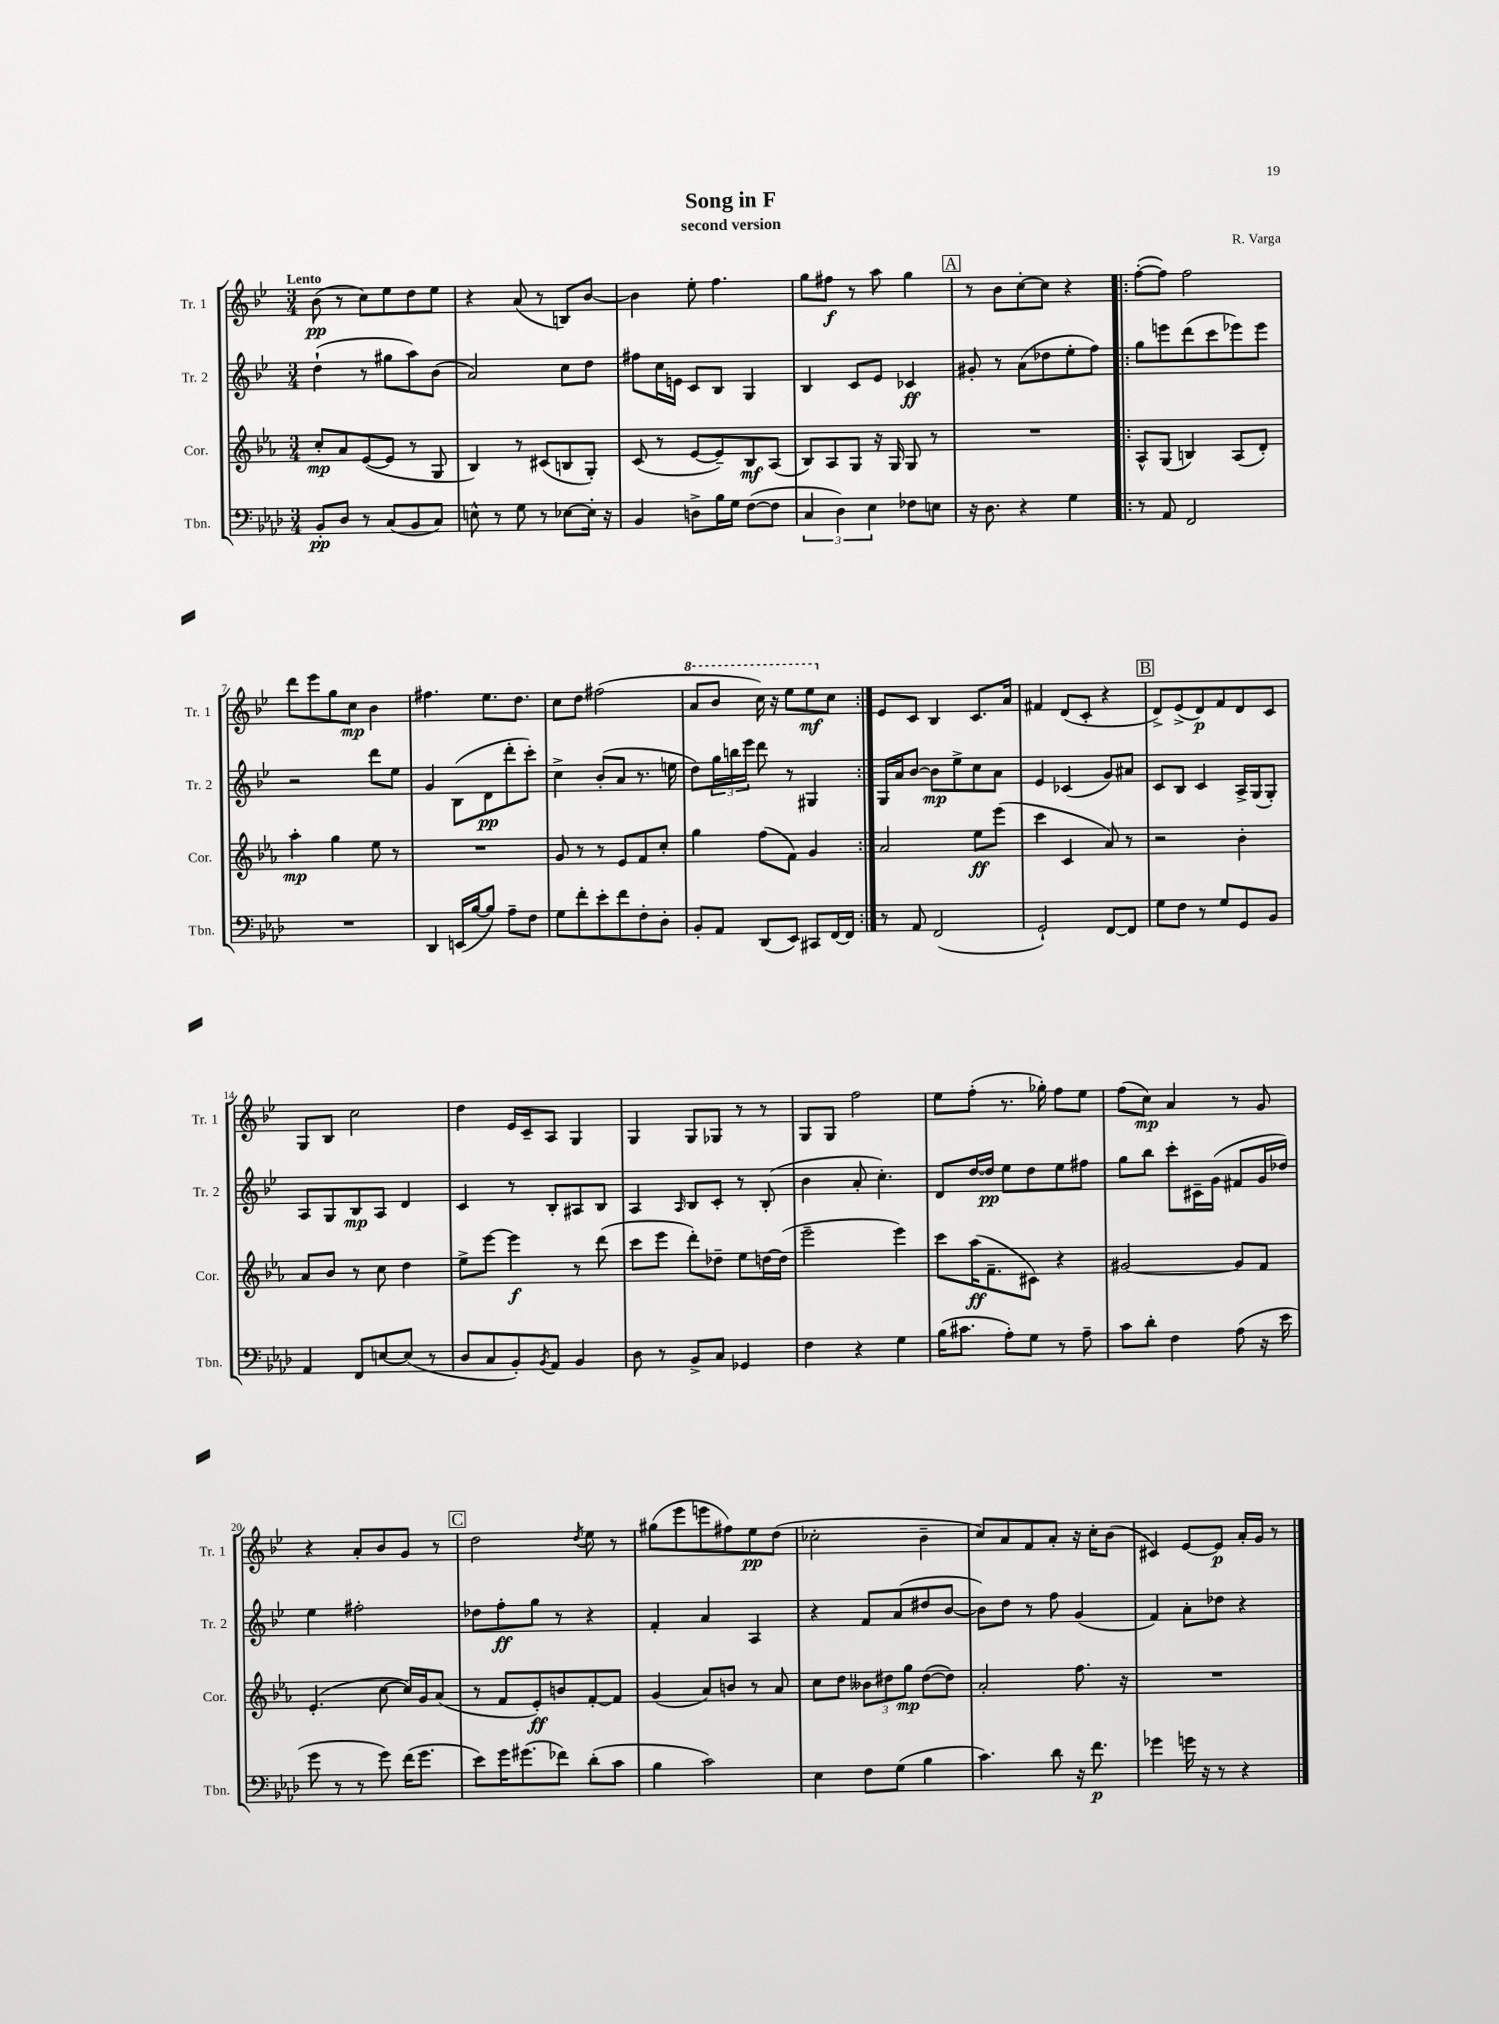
\header { title = "Song in F" composer = "R. Varga" subtitle = "second version" }
<<
\new StaffGroup <<
\new Staff = "s0" \with { instrumentName = "Tr. 1" shortInstrumentName = "Tr. 1" } {
    \clef treble \key bes \major \numericTimeSignature \time 3/4 \tempo "Lento"
    bes'8\pp( r8 c''8) ees''8 d''8 ees''8 |
    r4 a'8( r8 b8) bes'8~ |
    bes'4 ees''8-. f''4. |
    g''8 fis''8\f r8 a''8 g''4 |
    \mark \markup { \box "A" } r8 bes'8 c''8~-. c''8 r4 |
    \repeat volta 2 { f''8~-.( f''8) f''2 |
    d'''8 ees'''8 g''8 c''8\mp bes'4 |
    fis''4. ees''8. d''8. |
    c''8 d''8 fis''2( |
    \ottava #1 a''8 bes''8 c'''16) r16 ees'''8 ees'''8\mf \ottava #0 c''8 | }
    ees'8 c'8 bes4 c'8. a'16 |
    fis'4 d'8( c'8-. r4 |
    \mark \markup { \box "B" } d'8->) ees'8->( d'8\p) f'8 d'8 c'8 |
    g8 bes8 c''2 |
    d''4 ees'16 c'16-- a8 g4 |
    g4 g8 ges8 r8 r8 |
    g8 g8 f''2 |
    ees''8 f''8-.( r8. ges''16-.) f''8 ees''8 |
    f''8( c''8\mp) a'4 r8 g'8 |
    r4 a'8-. bes'8 g'8 r8 |
    \mark \markup { \box "C" } d''2 \acciaccatura { d''8 } ees''8 r8 |
    gis''8( ees'''8 e'''8 fis''8) ees''8\pp d''8( |
    ces''2-. bes'4-- |
    c''8) a'8 f'8 a'8-. r16 c''16-. bes'8( |
    cis'4) ees'8~ ees'8\p a'16-. g'16 r8 \bar "|." |
}
\new Staff = "s1" \with { instrumentName = "Tr. 2" shortInstrumentName = "Tr. 2" } {
    \clef treble \key bes \major \numericTimeSignature \time 3/4
    d''4-!( r8 gis''8 a''8) bes'8( |
    a'2) c''8 d''8 |
    fis''8 c''16 e'16 c'8 bes8 g4 |
    bes4 c'8 ees'8 ces'4\ff |
    \mark \markup { \box "A" } gis'8-. r8 a'8( des''8 ees''8-. f''8) |
    \repeat volta 2 { g''8 e'''8 d'''8( c'''8 ees'''8) ees'''8 |
    r2 d'''8 ees''8 |
    g'4 bes8( d'8\pp d'''8-. c'''8-.) |
    c''4-> bes'8-.( a'8 r8. e''16 |
    d''8) \tuplet 3/2 { g''16 b''16 ees'''16 } d'''8 r8 gis4 | }
    g16 a'16 bes'8~ bes'8\mp ees''8-> c''8 a'8 |
    ees'4 ces'4( g'8) ais'8 |
    \mark \markup { \box "B" } c'8 bes8 c'4 a16-> g16( g8-.) |
    a8 g8 bes8\mp a8 d'4 |
    c'4 r8 bes8-. ais8 bes8 |
    a4 \grace { a16 } bes8 c'8-. r8 bes8-.( |
    bes'4 a'8-. c''4.-.) |
    d'8 d''16~ d''16\pp ees''8 d''8 ees''8 fis''8 |
    g''8 bes''8 c'''8-. cis'16-- g'16( fis'8 g'16 des''16) |
    ees''4 fis''2-. |
    \mark \markup { \box "C" } des''8 f''8-.\ff g''8 r8 r4 |
    f'4-. a'4 a4 |
    r4 f'8 a'8( dis''8 bes'8~ |
    bes'8) d''8 r8 f''8 g'4( |
    f'4) a'8-. des''8 r4 \bar "|." |
}
\new Staff = "s2" \with { instrumentName = "Cor." shortInstrumentName = "Cor." } {
    \clef treble \key ees \major \numericTimeSignature \time 3/4
    c''8-.\mp aes'8 ees'8~( ees'8 r8 g8 |
    bes4) r8 cis'8( b8 g8-.) |
    c'8( r8 ees'8~ ees'8--) bes8\mf aes8( |
    bes8) aes8 g8 r16 g16 g8 r8 |
    \mark \markup { \box "A" } R2. |
    \repeat volta 2 { aes8-^ g8( b4) aes8( d'8-.) |
    aes''4-.\mp g''4 ees''8 r8 |
    R2. |
    g'8 r8 r8 ees'8 f'8 c''8-. |
    g''4 f''8( f'8) g'4 | }
    aes'2 ees''8\ff ees'''8( |
    c'''4 c'4 aes'8) r8 |
    \mark \markup { \box "B" } r2 bes'4-. |
    aes'8 bes'8 r8 c''8 d''4 |
    ees''8-> ees'''8~ ees'''4\f r8 d'''8( |
    c'''8 ees'''8 d'''8-.) des''8-- ees''8 d''16~ d''16( |
    ees'''2-- ees'''4) |
    c'''8 aes''16\ff( f'8.-- cis'8) r4 |
    gis'2~ gis'8 f'8 |
    ees'4.-.( c''8~ c''16) g'16 aes'8( |
    \mark \markup { \box "C" } r8 f'8 ees'8-.\ff) b'8 f'8~-. f'8 |
    g'4( aes'8) b'8 r8 aes'8 |
    c''8 d''8 \tuplet 3/2 { beses'8 dis''8 g''8\mp } dis''8~( dis''8) |
    aes'2-. f''8. r16 |
    R2. \bar "|." |
}
\new Staff = "s3" \with { instrumentName = "Tbn." shortInstrumentName = "Tbn." } {
    \clef bass \key aes \major \numericTimeSignature \time 3/4
    bes,8-.\pp des8 r8 c8( bes,8 c8) |
    e8-^ r8 g8 r8 ees8~ ees16-. r16 |
    bes,4 d8-> bes16 g16 f8~( f8 |
    \tuplet 3/2 { c4 des4) ees4 } fes8 e8 |
    \mark \markup { \box "A" } r16 des8. r4 g4 |
    \repeat volta 2 { r8 aes,8 f,2 |
    R2. |
    des,4 e,16( bes16~ bes8) aes8-- f8 |
    g8 f'8-. ees'8-. f'8 f8-. des8-. |
    bes,8-. aes,8 des,8( ees,8) cis,8 f,16~ f,16 | }
    r8 aes,8 f,2( |
    g,2-!) f,8~ f,8 |
    \mark \markup { \box "B" } g8 f8 r8 g8 g,8 bes,8 |
    aes,4 f,8 e8~ e8( r8 |
    des8 c8 bes,8-.) \acciaccatura { bes,8 } aes,8 bes,4 |
    des8 r8 bes,8-> c8 ges,4 |
    f4 r4 g4 |
    bes16( cis'8. aes8-.) g8 r8 aes8-- |
    c'8 des'8-. f4 aes8( r16 ees'16 |
    g'8 r8 r8 g'8) f'16( g'8. |
    \mark \markup { \box "C" } ees'8) g'16 gis'8.( fes'8) des'8-.( c'8 |
    bes4 c'2) |
    ees4 f8 g8( bes4 |
    c'4.) des'8 r16 f'8.\p |
    ges'4 g'16 r16 r8 r4 \bar "|." |
}
>>
>>
